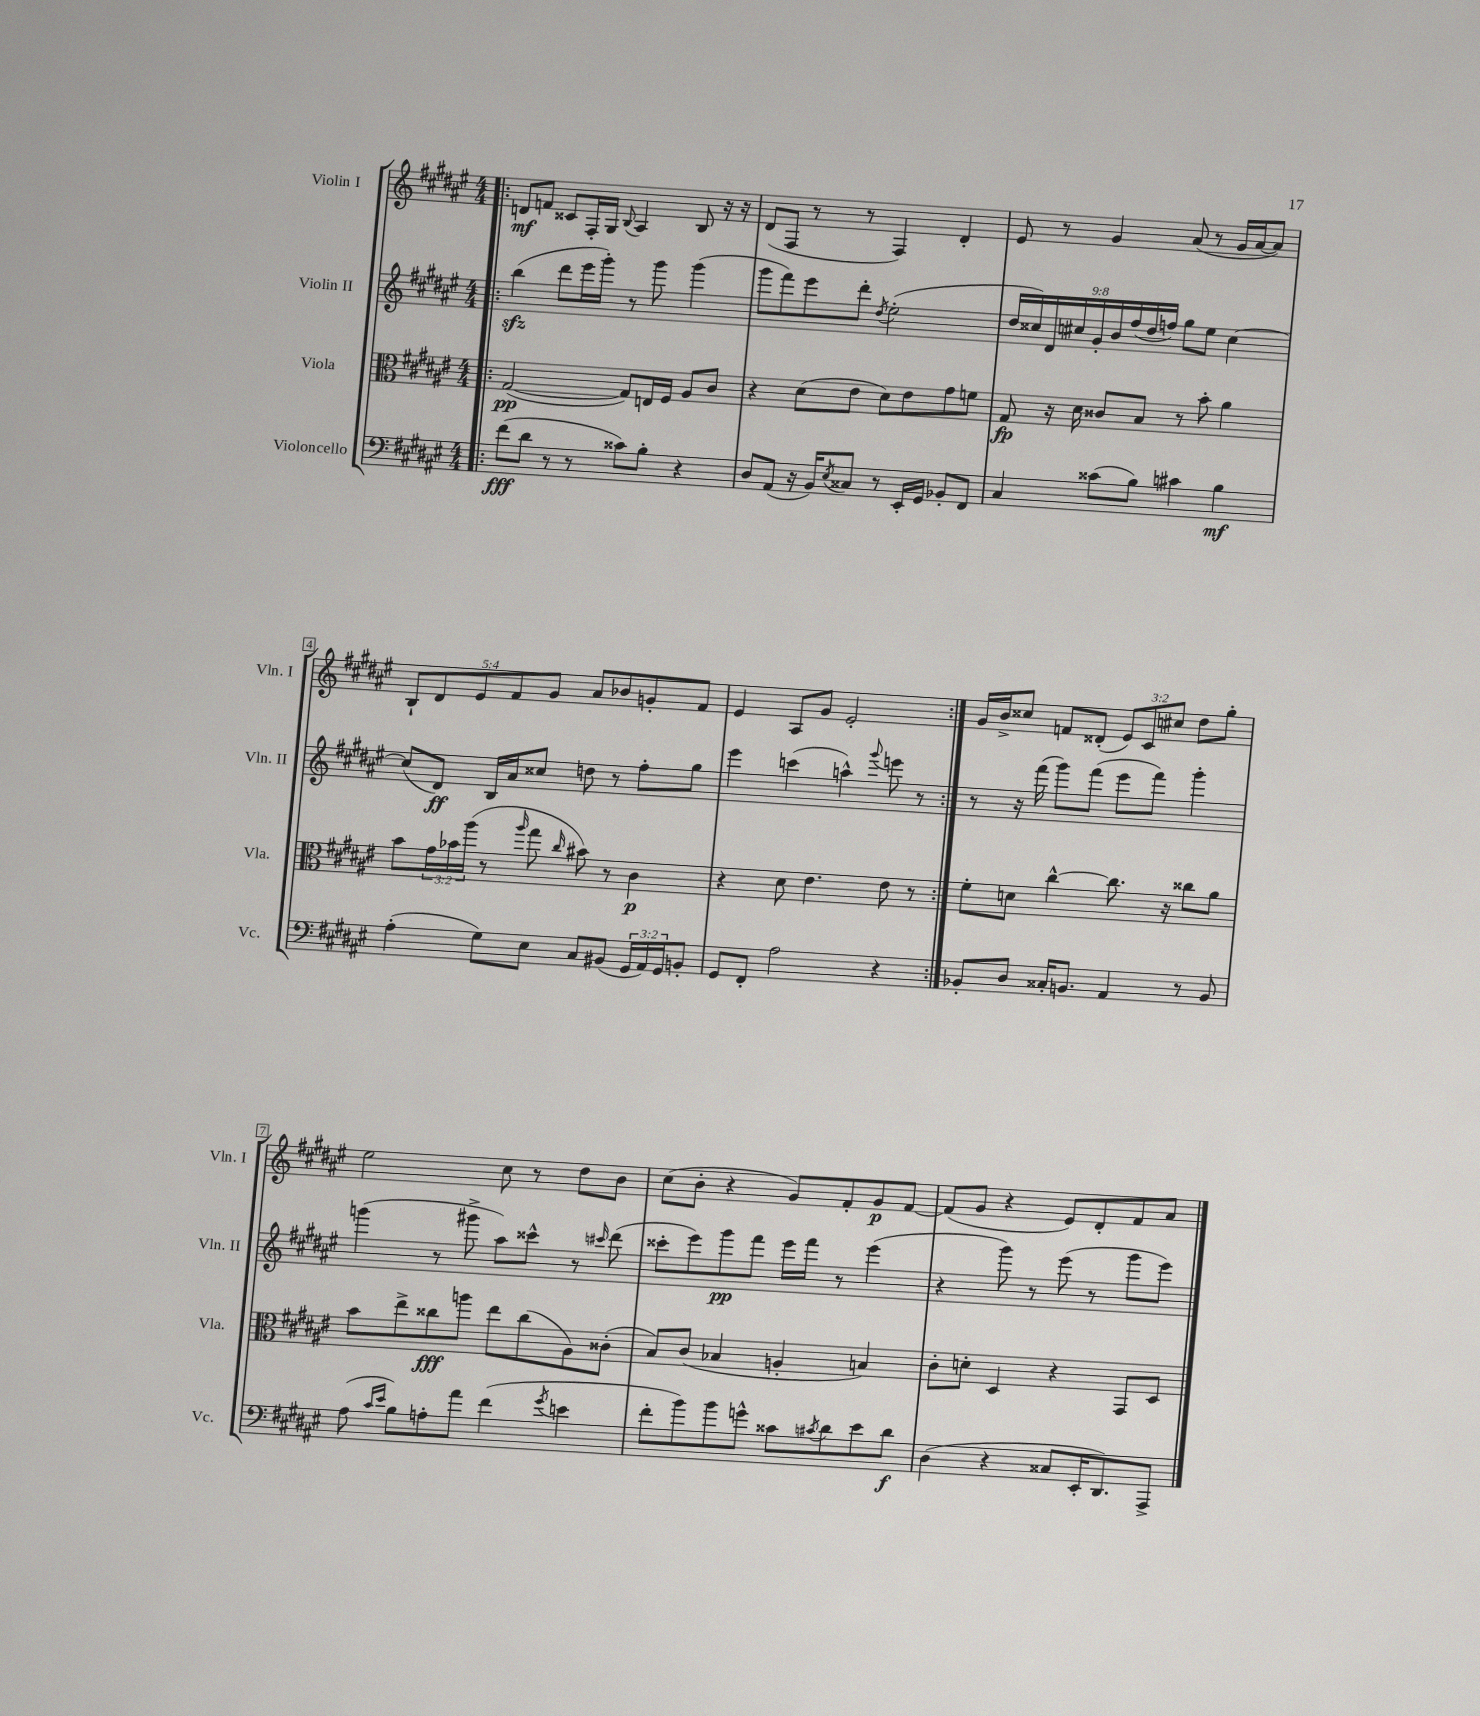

**kern	**dynam	**kern	**dynam	**kern	**dynam	**kern	**dynam
*part4	*part4	*part3	*part3	*part2	*part2	*part1	*part1
*staff4	*staff4	*staff3	*staff3	*staff2	*staff2	*staff1	*staff1
*I"Violoncello	*	*I"Viola	*	*I"Violin II	*	*I"Violin I	*
*I'Vc.	*	*I'Vla.	*	*I'Vln. II	*	*I'Vln. I	*
*clefF4	*	*clefC3	*	*clefG2	*	*clefG2	*
*k[f#c#g#d#a#e#]	*	*k[f#c#g#d#a#e#]	*	*k[f#c#g#d#a#e#]	*	*k[f#c#g#d#a#e#]	*
*M4/4	*	*M4/4	*	*M4/4	*	*M4/4	*
=1!|:	=1!|:	=1!|:	=1!|:	=1!|:	=1!|:	=1!|:	=1!|:
(8f#\L	fff	([2G#/	pp	(4bbzz\	.	8dn/L	mf
8d#\J	.	.	.	.	.	8fn/J	.
8r	.	.	.	8ddd#\L	.	8c##X/L	.
8r	.	.	.	16eee#\L	.	16F#'/L	.
.	.	.	.	16ggg#'\JJ)	.	16G#/JJ	.
.	.	.	.	.	.	8qqB/	.
8c##X\L)	.	8G#/L])	.	8r	.	4A#/	.
8B'\J	.	16En/L	.	8ggg#\	.	.	.
.	.	16F#/JJ	.	.	.	.	.
4r	.	8A#/L	.	(4ggg#\	.	8B/	.
.	.	8c#/J	.	.	.	16r	.
.	.	.	.	.	.	16r	.
=2	=2	=2	=2	=2	=2	=2	=2
8D#/L	.	4r	.	8ggg#\L	.	(8d#/L	.
(8AA#/J	.	.	.	8fff#\)	.	8F#/J	.
16r	.	(8d#\L	.	8eee#\	.	8r	.
16BB/KL)	.	.	.	.	.	.	.
8qE#/	.	.	.	.	.	.	.
8C##X/J	.	8e#\J	.	8ddd#'\J	.	8r	.
.	.	.	.	8qdd#/	.	.	.
8r	.	8d#\L)	.	(2ee#'\	.	4F#/)	.
16EE#'/LL	.	8e#\	.	.	.	.	.
16GG#/JJ	.	.	.	.	.	.	.
8BB-X'/L	.	8g#\	.	.	.	4d#'/	.
8FF#/J	.	8fn\J	.	.	.	.	.
=3	=3	=3	=3	=3	=3	=3	=3
4C#/	.	8G#/	fp	18dd#/LL	.	8e#/	.
.	.	.	.	18cc##X/)	.	.	.
.	.	.	.	18d#/	.	.	.
.	.	16r	.	.	.	8r	.
.	.	.	.	18cc#X/	.	.	.
.	.	16d#\	.	.	.	.	.
.	.	.	.	18g#'/	.	.	.
(8c##X\L	.	8c##X/L	.	.	.	4g#/	.
.	.	.	.	18b/	.	.	.
.	.	.	.	(18ff#/	.	.	.
8B\J)	.	8B/J	.	.	.	.	.
.	.	.	.	18dd#/	.	.	.
.	.	.	.	18ffn/JJ)	.	.	.
4c#X\	.	8r	.	8gg#\L	.	(8a#/	.
.	.	8b'\	.	8ee#\J	.	8r	.
4B\	mf	4a#\	.	[4cc#\	.	16g#/LL	.
.	.	.	.	.	.	[16a#/J	.
.	.	.	.	.	.	8a#/J])	.
!!LO:LB:g=z
=4	=4	=4	=4	=4	=4	=4	=4
(4A#'\	.	8b\L	.	(8cc#/L]	.	10B`/L	.
.	.	.	.	.	.	10d#/	.
.	.	24g#\L	.	8d#/J)	ff	.	.
.	.	24b-X\	.	.	.	.	.
.	.	.	.	.	.	10e#/	.
.	.	(24aa#\JJ	.	.	.	.	.
8G#\L)	.	8r	.	16B/LL	.	.	.
.	.	.	.	.	.	10f#/	.
.	.	.	.	16a#/J	.	.	.
.	.	16qqaa#/	.	.	.	.	.
8E#\J	.	8gg#\	.	8cc##X/J	.	.	.
.	.	.	.	.	.	10g#/J	.
.	.	16qqcc#/	.	.	.	.	.
8C#/L	.	8b#X\)	.	8ddn\	.	8a#/L	.
(8BB#X/J	.	8r	.	8r	.	8b-X/	.
24GG#/LL	.	4c#\	p	8ff#'\L	.	8gn'/	.
24AA#/)	.	.	.	.	.	.	.
24GG#/J	.	.	.	.	.	.	.
8BBn'/J	.	.	.	8gg#\J	.	8f#/J	.
=5	=5	=5	=5	=5	=5	=5	=5
8GG#/L	.	4r	.	4eee#\	.	4e#/	.
8FF#'/J	.	.	.	.	.	.	.
2A#\	.	8d#\	.	(4cccn\	.	8A#/L	.
.	.	4.e#\	.	.	.	8g#/J	.
.	.	.	.	4aan^^\)	.	2e#'/	.
.	.	.	.	8qqggg#/	.	.	.
4r	.	8e#\	.	8eeen\	.	.	.
.	.	8r	.	8r	.	.	.
=6:|!	=6:|!	=6:|!	=6:|!	=6:|!	=6:|!	=6:|!	=6:|!
8BB-X'/L	.	8f#'\L	.	8r	.	16g#/LL	.
.	.	.	.	.	.	16b^/J	.
8D#/J	.	8dn\J	.	16r	.	8cc##X/J	.
.	.	.	.	(16fff#\	.	.	.
16C##X'/KL	.	[4cc#^^\	.	8ggg#\L)	.	8fn/L	.
8.BBn/J	.	.	.	.	.	.	.
.	.	.	.	(8fff#\J	.	(8d##X'/J	.
4AA#/	.	8.cc#\]	.	8eee#\L	.	12e#/L)	.
.	.	.	.	.	.	12c#/	.
.	.	.	.	8fff#\J)	.	.	.
.	.	.	.	.	.	12cc#X/J	.
.	.	16r	.	.	.	.	.
8r	.	8cc##X\L	.	4ggg#'\	.	8dd#\L	.
8BB/	.	8a#\J	.	.	.	8gg#'\J	.
!!LO:LB:g=z
=7	=7	=7	=7	=7	=7	=7	=7
(8A#\	.	8b\L	.	(4gggn\	.	2ee#\	.
16qqc#/LL	.	.	.	.	.	.	.
16qqe#/JJ	.	.	.	.	.	.	.
8B\L)	.	8ee#^\	.	.	.	.	.
8An'\	.	8cc##X\	fff	8r	.	.	.
8a#\J	.	8aan\J	.	8ggg#X^\	.	.	.
(4f#\	.	8ee#\L	.	8aa#\L)	.	8cc#\	.
.	.	(8cc##\	.	8ccc##X^^\J	.	8r	.
8qg#/	.	.	.	.	.	.	.
4en\	.	8A#\)	.	8r	.	8dd#\L	.
.	.	.	.	16qqccc#X/	.	.	.
.	.	(8c##X'\J	.	(8ddd#\	.	8b\J	.
=8	=8	=8	=8	=8	=8	=8	=8
8f#'\L	.	8B/L)	.	8ccc##X'\L	.	(8cc#\L	.
8b\)	.	(8c#/J	.	8eee#\)	.	8b'\J	.
8b\	.	4B-X/	.	8ggg#\	pp	4r	.
8gn^^\J	.	.	.	8fff#\J	.	.	.
8c##X\L	.	4An'/	.	16eee#\LL	.	8g#/L)	.
.	.	.	.	16fff#\JJ	.	.	.
8qc#X/	.	.	.	.	.	.	.
8d#\	.	.	.	8r	.	8f#'/	.
8e#\	.	4Bn/)	.	(4eee#\	.	8g#/	p
8d#\J	f	.	.	.	.	[8f#/J	.
=9	=9	=9	=9	=9	=9	=9	=9
(4D#\	.	8c#'\L	.	4r	.	(8f#/L]	.
.	.	8dn'\J	.	.	.	8g#/J	.
4r	.	4D#/	.	8ggg#\)	.	4r	.
.	.	.	.	8r	.	.	.
8C##X/L	.	4r	.	(8eee#\	.	8e#/L)	.
16EE#'/K	.	.	.	8r	.	8d#'/	.
8.DD#/)	.	.	.	.	.	.	.
.	.	8GG#/L	.	8ggg#\L	.	8f#/	.
8AAA#^/J	.	8D#/J	.	8eee#\J)	.	8a#/J	.
==	==	==	==	==	==	==	==
*-	*-	*-	*-	*-	*-	*-	*-
